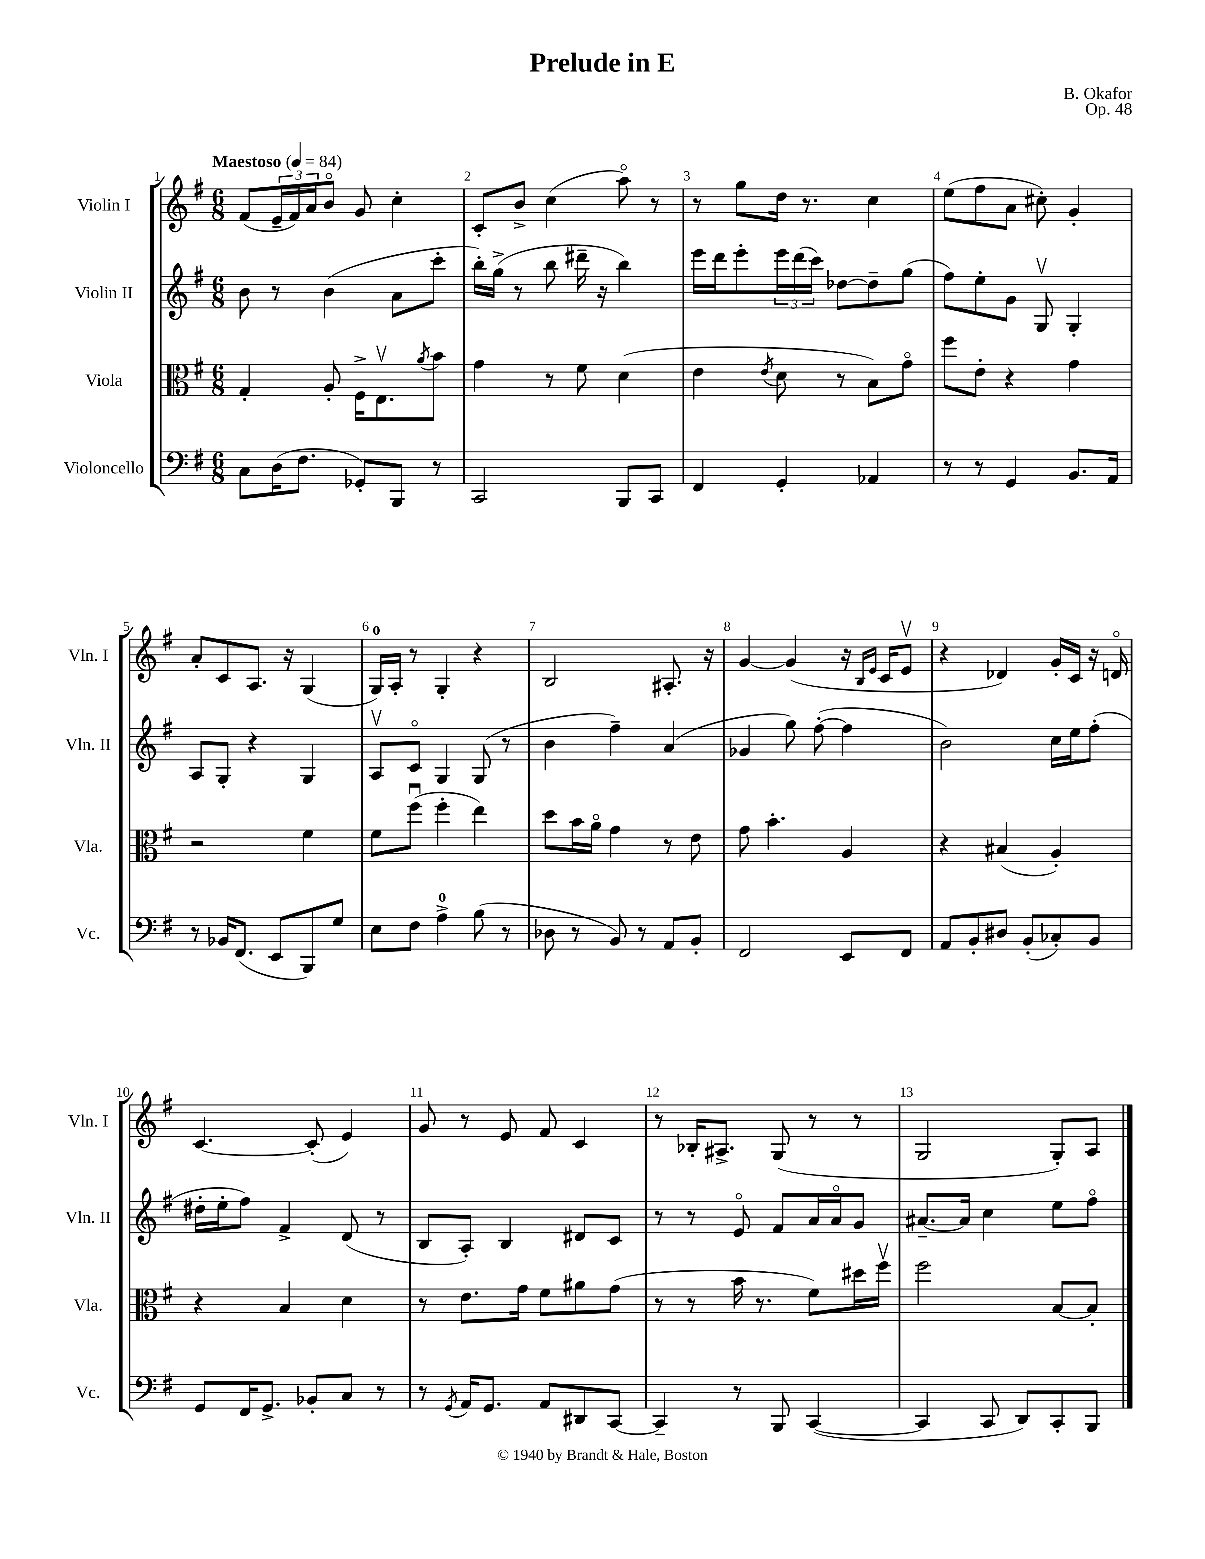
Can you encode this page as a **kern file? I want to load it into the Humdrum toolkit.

**kern	**kern	**kern	**kern
*staff4	*staff3	*staff2	*staff1
*clefF4	*clefC3	*clefG2	*clefG2
*k[f#]	*k[f#]	*k[f#]	*k[f#]
*M6/8	*M6/8	*M6/8	*M6/8
*MM84	*MM84	*MM84	*MM84
8C	4G'	8b	(8f#
(16D	.	8r	24e~
.	.	.	24f#)
8.F#	.	.	.
.	.	.	24a
.	8A'	(4b	8bo
8GG-')	16F#^	.	8g
.	8.Ev	.	.
8BBB	.	8a	4cc'
.	8qa	.	.
8r	8b	8ccc'	.
=	=	=	=
2CC	4g	16bb')	8c'
.	.	(16gg^	.
.	.	8r	8b^
.	8r	8bb	(4cc
.	8f#	16ddd#~	.
.	.	16r	.
8BBB	(4d	4bb)	8aao)
8CC	.	.	8r
=	=	=	=
4FF#	4e	16eee	8r
.	.	16ddd	.
.	.	8eee'	8gg
.	8qe	.	.
4GG'	8d	24eee	16dd
.	.	(24ddd	.
.	.	.	8.r
.	.	24ccc)	.
.	8r	[8dd-	.
4AA-	8B)	8dd-~]	4cc
.	8go	(8gg	.
=	=	=	=
8r	8ff#	8ff#)	(8ee
8r	8e'	8ee'	8ff#
4GG	4r	8g	8a
.	.	8Gv	8cc#')
8.BB	4g	4G'	4g'
16AA	.	.	.
=	=	=	=
8r	2r	8A	8a'
16BB-	.	8G'	8c
(8.FF#	.	.	.
.	.	4r	8.A
8EE	.	.	.
.	.	.	16r
8BBB)	4f#	4G	(4G
8G	.	.	.
=	=	=	=
8E	8f#	8Av	16G)
.	.	.	16A'
8F#	(8ff#u	8co	8r
4A^	4ff#'	4G	4G'
(8B	4ee)	(8G	4r
8r	.	8r	.
=	=	=	=
8D-	8dd	4b	2B
8r	16b	.	.
.	16ao	.	.
8BB)	4g	4ff#~)	.
8r	.	.	.
8AA	8r	(4a	8.A#'
8BB'	8e	.	.
.	.	.	16r
=	=	=	=
2FF#	8g	4g-	[4g
.	4.b'	.	.
.	.	8gg)	(4g]
.	.	([8ff#'	.
8EE	4A	4ff#]	16r
.	.	.	16qqB
.	.	.	16qqe
.	.	.	16c
8FF#	.	.	8ev
=	=	=	=
8AA	4r	2b)	4r
8BB'	.	.	.
8D#	(4B#	.	4d-)
(8BB'	.	.	.
8C-')	4A')	16cc	16g'
.	.	16ee	16c
8BB	.	(8ff#'	16r
.	.	.	16do
=	=	=	=
8GG	4r	16dd#'	[4.c
.	.	16ee'	.
16FF#	.	8ff#)	.
8.GG^	.	.	.
.	4B	4f#^	.
8BB-'	.	.	(8c']
8C	4d	(8d	4e)
8r	.	8r	.
=	=	=	=
8r	8r	8B	8g
8qGG	.	.	.
16AA	8.e	8A')	8r
8.GG	.	.	.
.	.	4B	8e
.	16g	.	.
8AA	8f#	.	8f#
8DD#	8a#	8d#	4c
[8CC	(8g	8c	.
=	=	=	=
4CC~]	8r	8r	8r
.	8r	8r	16B-'
.	.	.	8.A#^
8r	16b	8eo	.
.	8.r	.	.
8BBB	.	8f#	(8G
([4CC	8f#)	16a	8r
.	.	16ao	.
.	16dd#	8g	8r
.	16ff#v	.	.
=	=	=	=
4CC]	2ff#	[8.a#~	2G
.	.	16a#]	.
8CC	.	4cc	.
8DD)	.	.	.
8CC'	[8B	8ee	8G')
8BBB	8B']	8ff#o	8A
==	==	==	==
*-	*-	*-	*-
